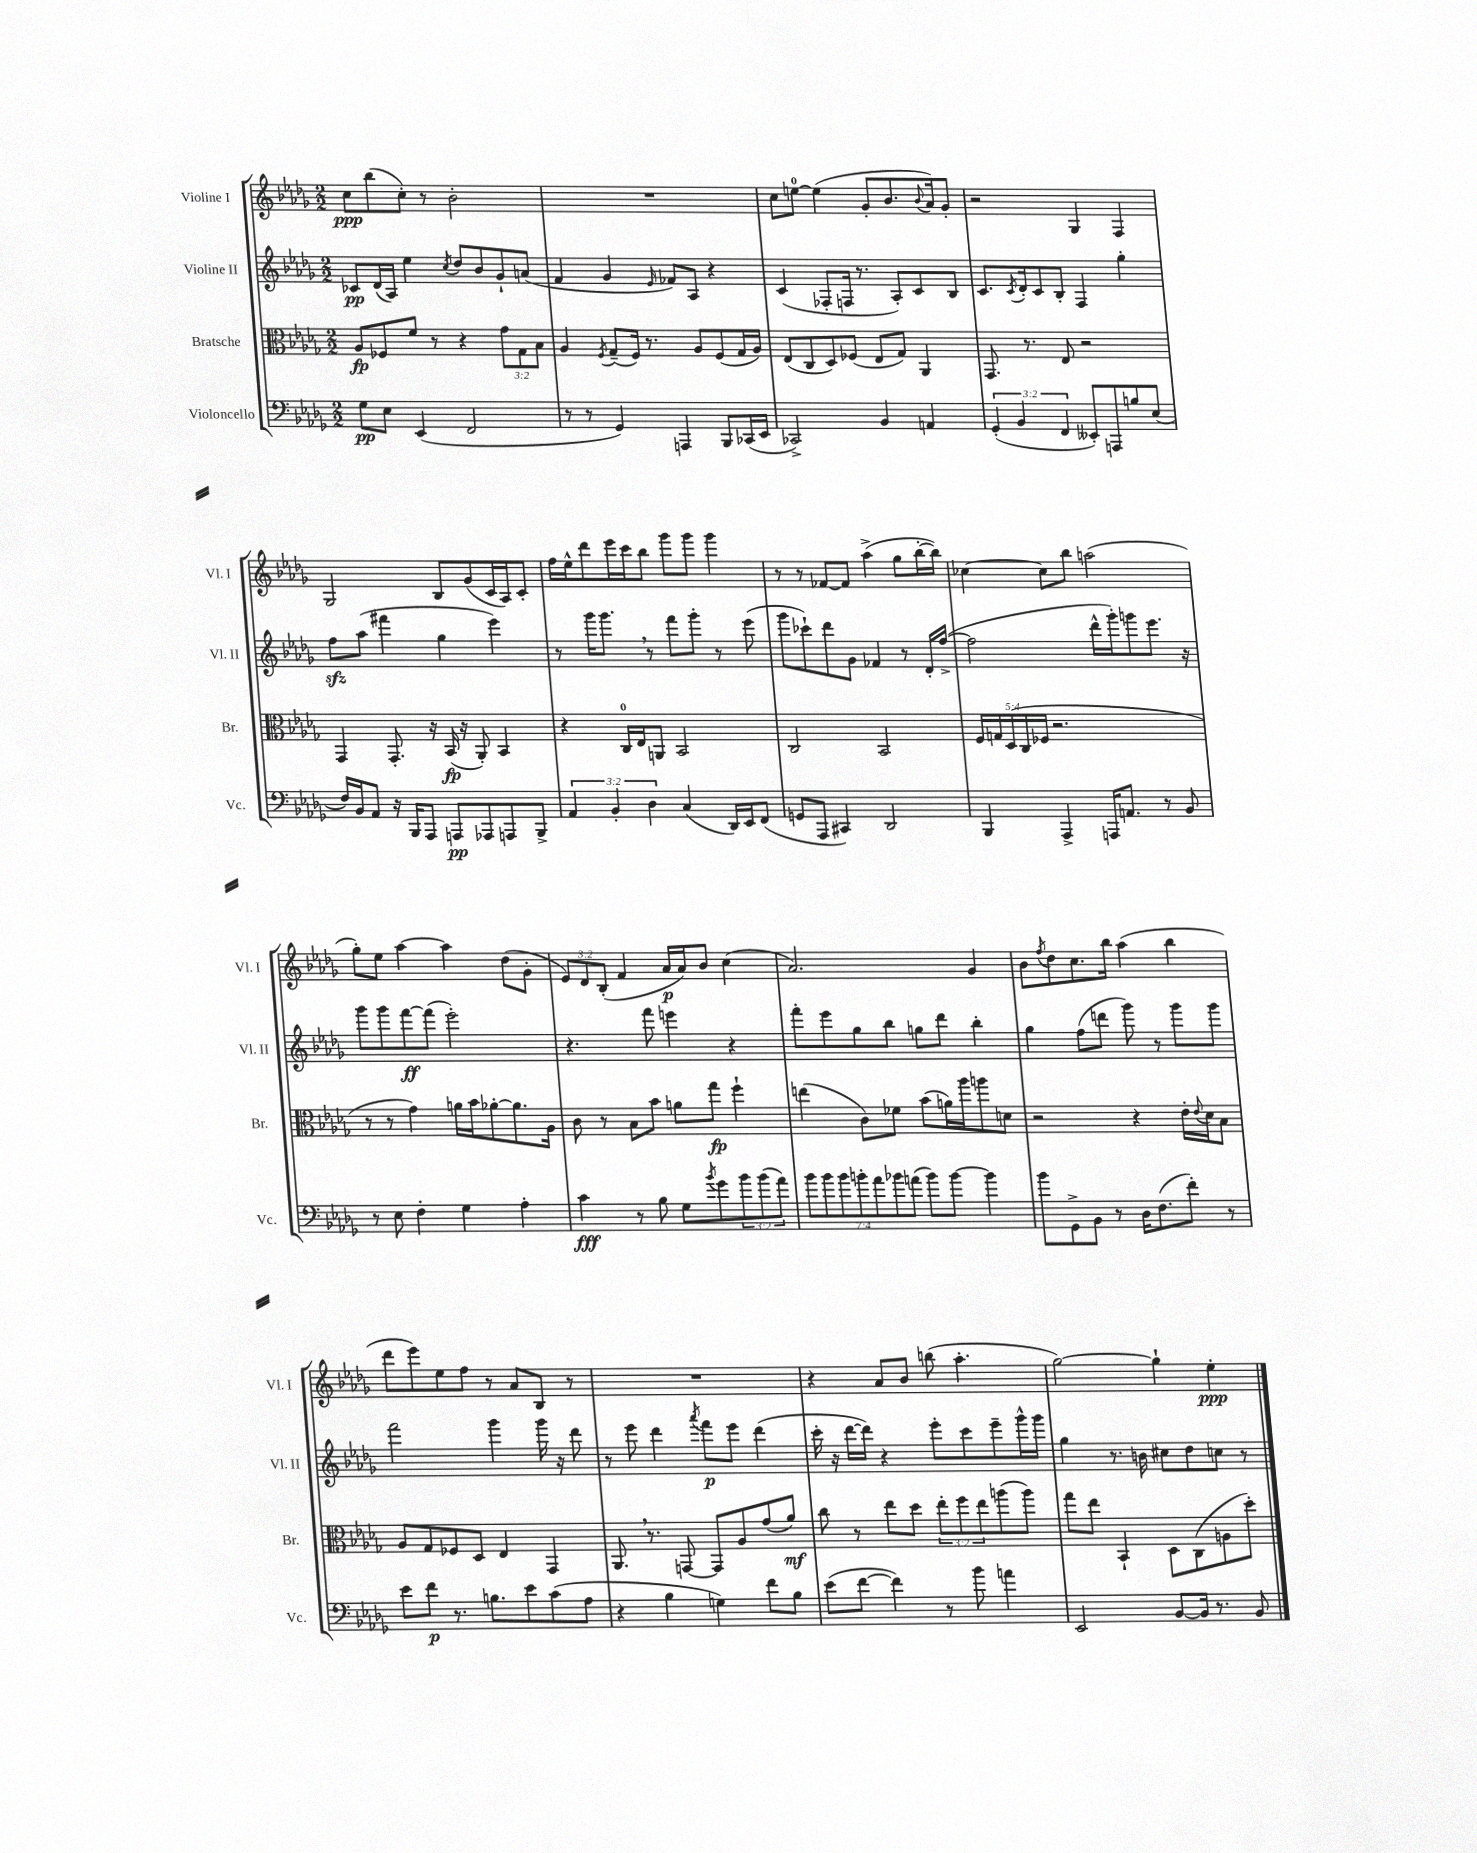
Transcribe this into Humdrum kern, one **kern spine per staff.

**kern	**dynam	**kern	**dynam	**kern	**dynam	**kern	**dynam
*part4	*part4	*part3	*part3	*part2	*part2	*part1	*part1
*staff4	*staff4	*staff3	*staff3	*staff2	*staff2	*staff1	*staff1
*I"Violoncello	*	*I"Bratsche	*	*I"Violine II	*	*I"Violine I	*
*I'Vc.	*	*I'Br.	*	*I'Vl. II	*	*I'Vl. I	*
*clefF4	*	*clefC3	*	*clefG2	*	*clefG2	*
*k[b-e-a-d-g-]	*	*k[b-e-a-d-g-]	*	*k[b-e-a-d-g-]	*	*k[b-e-a-d-g-]	*
*M2/2	*	*M2/2	*	*M2/2	*	*M2/2	*
=1	=1	=1	=1	=1	=1	=1	=1
8G-\L	pp	8A-/L	fp	8c-X/L	pp	8cc\L	ppp
8E-\J	.	8F-X/	.	(16d-/L	.	(8bb-\	.
.	.	.	.	16A-/JJ)	.	.	.
(4EE-/	.	8f/J	.	4ee-\	.	8cc'\J)	.
.	.	8r	.	.	.	8r	.
.	.	.	.	8qcc/	.	.	.
2FF/	.	4r	.	8dd-/L	.	2b-'\	.
.	.	.	.	8b-/	.	.	.
.	.	12g-\L	.	8g-`/	.	.	.
.	.	12G-\	.	.	.	.	.
.	.	.	.	(8an/J	.	.	.
.	.	12B-\J	.	.	.	.	.
=2	=2	=2	=2	=2	=2	=2	=2
8r	.	4A-/	.	4f/	.	1r	.
8r	.	.	.	.	.	.	.
.	.	8qF/	.	.	.	.	.
4GG-/)	.	(8G-~/L	.	4g-/	.	.	.
.	.	16F/Jk)	.	.	.	.	.
.	.	8.r	.	.	.	.	.
.	.	.	.	16qqe-/	.	.	.
4AAAn/	.	.	.	8f-X/L)	.	.	.
.	.	8A-/L	.	8A-/J	.	.	.
8BBB-/L	.	(8F/	.	4r	.	.	.
(16CC-X/L	.	16G-/L	.	.	.	.	.
16EE-/JJ	.	16A-/JJ)	.	.	.	.	.
=3	=3	=3	=3	=3	=3	=3	=3
2CC-X^/)	.	(8E-/L	.	(4c/	.	8cc\L	.
.	.	8C/	.	.	.	[8een\J	.
.	.	8D-/)	.	8F-X'/L	.	(4ee\]	.
.	.	(8F-X/J	.	16Fn/Jk	.	.	.
.	.	.	.	8.r	.	.	.
4BB-/	.	8E-/L	.	.	.	8g-'/L	.
.	.	8G-/J)	.	8A-'/L)	.	8.b-/	.
4AAn/	.	4AA-/	.	8c/	.	.	.
.	.	.	.	.	.	8qqb-/	.
.	.	.	.	.	.	16a-/k)	.
.	.	.	.	8B-/J	.	8g-'/J	.
=4	=4	=4	=4	=4	=4	=4	=4
(6GG-'/	.	8.GG-/	.	8.c/L	.	2r	.
6BB-/	.	.	.	.	.	.	.
.	.	.	.	8qc/	.	.	.
.	.	8.r	.	16d-'/k	.	.	.
.	.	.	.	8c/	.	.	.
6FF/	.	.	.	.	.	.	.
.	.	8E-/	.	8B-'/J	.	.	.
8EE--X'/L)	.	2r	.	4F/	.	4G-/	.
8AAAn/	.	.	.	.	.	.	.
8Bn/	.	.	.	4gg-'\	.	4F/	.
(8E-/J	.	.	.	.	.	.	.
!!LO:LB:g=z
=5	=5	=5	=5	=5	=5	=5	=5
16F/LL)	.	4GG-/	.	8ffzz\L	.	2G-/	.
16BB-/J	.	.	.	.	.	.	.
8AA-/J	.	.	.	(8aa-\J	.	.	.
16r	.	8.GG-'/	.	4fff#X\	.	.	.
16BBB-/KL	.	.	.	.	.	.	.
8AAA-/J	.	.	.	.	.	.	.
.	.	16r	.	.	.	.	.
8AAAn/L	pp	(16BB-/	fp	4gg-\	.	8B-/L	.
.	.	16r	.	.	.	.	.
8AAA-X/	.	8AA-'/)	.	.	.	(8g-/	.
8AAAn/	.	4BB-/	.	4eee-\)	.	16c/L	.
.	.	.	.	.	.	16A-/J)	.
8BBB-^/J	.	.	.	.	.	8c'/J	.
=6	=6	=6	=6	=6	=6	=6	=6
6AA-/	.	4r	.	8r	.	16ff\LL	.
.	.	.	.	.	.	16ee-^^\J	.
.	.	.	.	16ggg-\KL	.	8ddd-\	.
6BB-'/	.	.	.	.	.	.	.
.	.	.	.	8.ggg-,\J	.	.	.
.	.	16C/LL	.	.	.	16eee-\L	.
.	.	16E-/J	.	.	.	16ccc\J	.
6D-\	.	.	.	.	.	.	.
.	.	8AAn/J	.	8r	.	8bb-\J	.
(4C/	.	2BB-/	.	8fff\L	.	8ggg-\L	.
.	.	.	.	8ggg-'\J	.	8ggg-\J	.
16DD-/LL)	.	.	.	8r	.	4ggg-\	.
16EE-/J	.	.	.	.	.	.	.
(8FF/J	.	.	.	(8eee-\	.	.	.
=7	=7	=7	=7	=7	=7	=7	=7
8GGn/L	.	2C/	.	8ggg-\L	.	8r	.
8AAA-/J	.	.	.	8ccc-X`\)	.	8r	.
4CC#X/)	.	.	.	8ddd-\	.	[8f-X/L	.
.	.	.	.	8g-\J	.	8f-/J]	.
2DD-/	.	2BB-/	.	4f-X/	.	(4aa-^\	.
.	.	.	.	8r	.	8gg-\L	.
.	.	.	.	16d-'/LL	.	[16bb-'\L	.
.	.	.	.	([16ff^/JJ	.	16bb-\JJ])	.
=8	=8	=8	=8	=8	=8	=8	=8
4BBB-/	.	20F/LL	.	2ff\]	.	[4cc-X\	.
.	.	20Gn/	.	.	.	.	.
.	.	(20D-/	.	.	.	.	.
.	.	20C/	.	.	.	.	.
.	.	20F-X/JJ	.	.	.	.	.
4AAA-^/	.	2.r	.	.	.	8cc-\L]	.
.	.	.	.	.	.	8bb-\J	.
16AAAn/KL	.	.	.	16ddd-^^\LL	.	(2aan\	.
8.AAn/J	.	.	.	16ggg-'\J)	.	.	.
.	.	.	.	8gggn\	.	.	.
8r	.	.	.	8.eee-\J	.	.	.
8BB-/	.	.	.	.	.	.	.
.	.	.	.	16r	.	.	.
!!LO:LB:g=z
=9	=9	=9	=9	=9	=9	=9	=9
8r	.	8r	.	8ggg-\L	.	8gg-'\L)	.
8E-\	.	8r	.	8ggg-\	.	8ee-\J	.
4F'\	.	4g-\)	.	[8fff\	ff	[4aa-\	.
.	.	.	.	(8fff\J]	.	.	.
4G-\	.	16an\LL	.	2eee-'\)	.	4aa-\]	.
.	.	16b-\J	.	.	.	.	.
.	.	[8a-X'\	.	.	.	.	.
4A-'\	.	8.a-\]	.	.	.	(8dd-\L	.
.	.	.	.	.	.	8g-'\J	.
.	.	16A-\Jk	.	.	.	.	.
=10	=10	=10	=10	=10	=10	=10	=10
4c\	fff	8c\	.	4.r	.	12e-/L)	.
.	.	.	.	.	.	12d-/	.
.	.	8r	.	.	.	.	.
.	.	.	.	.	.	(12B-'/J	.
8r	.	8B-\L	.	.	.	4f/	.
8B-\	.	8b-\J	.	8fff\	.	.	.
8G-\L	.	8an\L	.	4eeen\	.	16a-/LL	p
.	.	.	.	.	.	16a-/J)	.
8qb-/	.	.	.	.	.	.	.
8g-\	.	8gg-\J	fp	.	.	8b-/J	.
12b-\	.	4ff`\	.	4r	.	(4cc\	.
(12b-\	.	.	.	.	.	.	.
12a-\J)	.	.	.	.	.	.	.
=11	=11	=11	=11	=11	=11	=11	=11
14b-\L	.	(4een\	.	8fff'\L	.	2.a-/)	.
14b-\	.	.	.	.	.	.	.
.	.	.	.	8eee-\	.	.	.
14b-\	.	.	.	.	.	.	.
14bn'\	.	.	.	.	.	.	.
.	.	8c\L)	.	8gg-\	.	.	.
14a-\	.	.	.	.	.	.	.
14b-X\	.	.	.	.	.	.	.
.	.	8f-X\J	.	8bb-\J	.	.	.
(14an\J	.	.	.	.	.	.	.
8b-\L)	.	(8b-\L	.	8ggn\L	.	.	.
[8b-\J	.	16an\L)	.	8ddd-\J	.	.	.
.	.	16aa-\J	.	.	.	.	.
4b-\]	.	8aan\	.	4bb-'\	.	4g-/	.
.	.	8dn\J	.	.	.	.	.
=12	=12	=12	=12	=12	=12	=12	=12
8b-\L	.	2r	.	4gg-\	.	8b-\L	.
.	.	.	.	.	.	8qff/	.
8GG-^\	.	.	.	.	.	8dd-\	.
8BB-\J	.	.	.	(8ff\L	.	8.cc\	.
8r	.	.	.	8dddn\J	.	.	.
.	.	.	.	.	.	16bb-\Jk	.
16D-\KL	.	4r	.	8ggg-\)	.	(4aa-\	.
(8.F\	.	.	.	.	.	.	.
.	.	.	.	8r	.	.	.
8f'\J)	.	16e-'\LL	.	8ggg-\L	.	4bb-\	.
.	.	8qqe-/	.	.	.	.	.
.	.	16d-\J	.	.	.	.	.
8r	.	8B-\J	.	8ggg-\J	.	.	.
!!LO:LB:g=z
=13	=13	=13	=13	=13	=13	=13	=13
8e-\L	.	8A-/L	.	2fff\	.	8ddd-\L	.
8f\J	p	8G-/	.	.	.	8eee-\)	.
8.r	.	8F-X/	.	.	.	8ee-\	.
.	.	8D-/J	.	.	.	8ff\J	.
8.Bn\L	.	.	.	.	.	.	.
.	.	4E-/	.	4ggg-\	.	8r	.
8e-\	.	.	.	.	.	8a-/L	.
(8c\	.	4GG-/	.	16ggg-\	.	8B-/J	.
.	.	.	.	16r	.	.	.
8A-\J	.	.	.	8ddd-\	.	8r	.
=14	=14	=14	=14	=14	=14	=14	=14
4r	.	8.AA-,/	.	8r	.	1r	.
.	.	.	.	8eee-\	.	.	.
.	.	8.r	.	.	.	.	.
4B-\	.	.	.	4ddd-\	.	.	.
.	.	[8GGn/	.	.	.	.	.
.	.	.	.	8qaaa-/	.	.	.
4Gn\)	.	8GG/L]	.	8fff\L	p	.	.
.	.	8A-/	.	8eee-\J	.	.	.
8f\L	.	(8g-/	.	(4ddd-\	.	.	.
8B-\J	.	8a-/J)	mf	.	.	.	.
=15	=15	=15	=15	=15	=15	=15	=15
(8e-\L	.	8cc\	.	16ccc'\	.	4r	.
.	.	.	.	16r	.	.	.
[8f\J	.	8r	.	[16ddd-\LL	.	.	.
.	.	.	.	16ddd-\JJ])	.	.	.
4f\])	.	8ee-\L	.	4r	.	8a-/L	.
.	.	8dd-\J	.	.	.	8b-/J	.
8r	.	12ee-'\L	.	8eee-'\L	.	(8bbn\	.
.	.	12ff\	.	.	.	.	.
8b-\	.	.	.	8ccc\	.	4.aa-'\	.
.	.	12ee-\	.	.	.	.	.
4an\	.	(8aan\	.	8eee-~\	.	.	.
.	.	8aa\J)	.	16ggg-^^\L	.	.	.
.	.	.	.	16ggg-\JJ	.	.	.
=16	=16	=16	=16	=16	=16	=16	=16
2EE-/	.	8gg-\L	.	4gg-\	.	[2gg-\)	.
.	.	8ee-\J	.	.	.	.	.
.	.	4BB-`/	.	8.r	.	.	.
.	.	.	.	16bn\	.	.	.
[8BB-/L	.	8D-\L	.	8cc#X\L	.	4gg-`\]	.
16BB-/Jk]	.	(8C\	.	8dd-\	.	.	.
8.r	.	.	.	.	.	.	.
.	.	8An\	.	8ccn\J	.	4ee-'\	ppp
8BB-/	.	8dd-'\J)	.	8r	.	.	.
==	==	==	==	==	==	==	==
*-	*-	*-	*-	*-	*-	*-	*-
